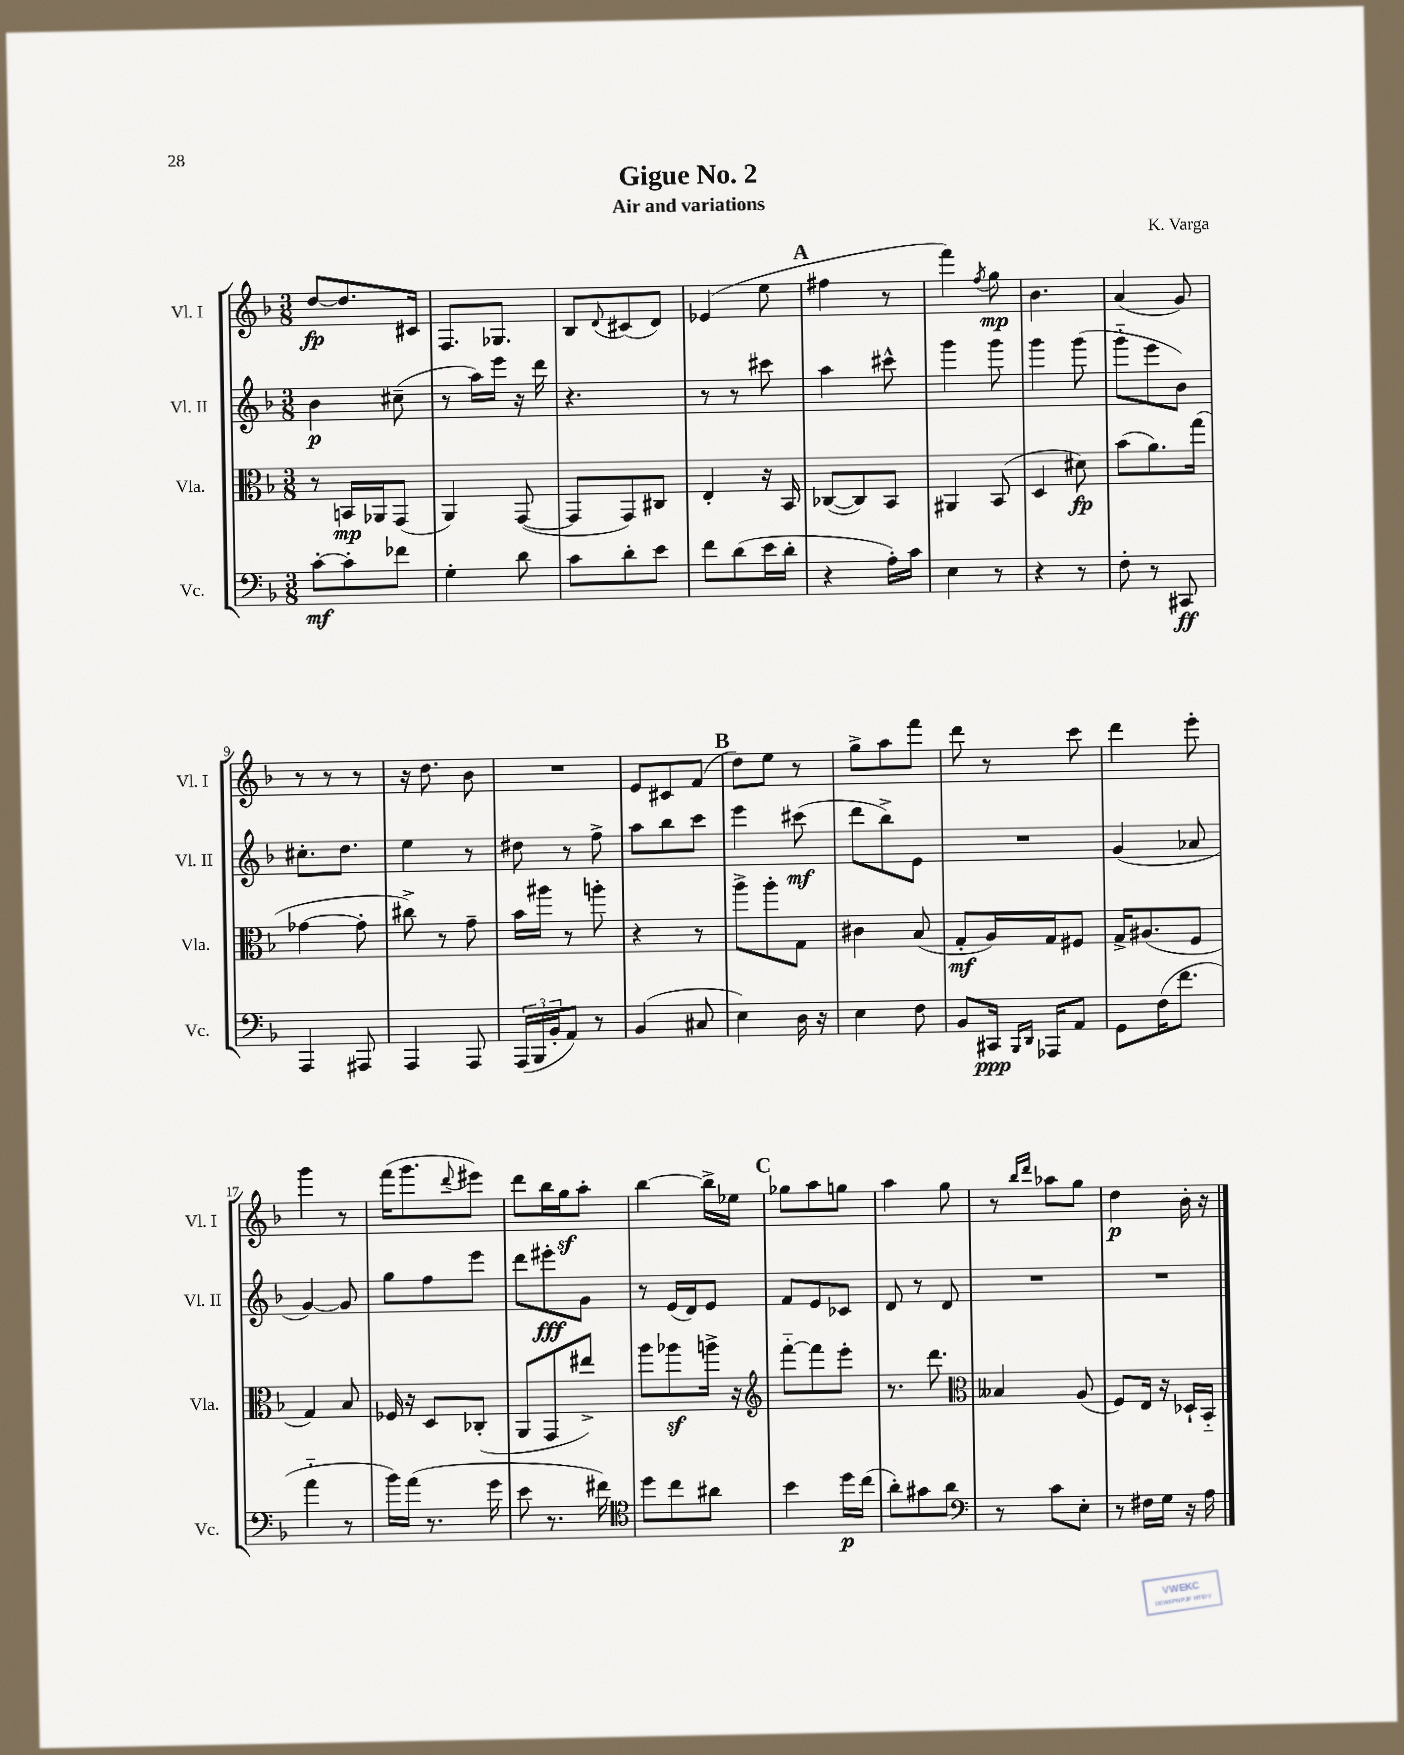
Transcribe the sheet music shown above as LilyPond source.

\header { title = "Gigue No. 2" composer = "K. Varga" subtitle = "Air and variations" }
<<
\new StaffGroup <<
\new Staff = "s0" \with { instrumentName = "Vl. I" shortInstrumentName = "Vl. I" } {
    \clef treble \key f \major \numericTimeSignature \time 3/8
    d''8~\fp d''8. cis'16 |
    f8. ges8. |
    bes8 \appoggiatura { d'8 } cis'8( d'8) |
    ees'4( e''8 |
    \mark \markup { \bold "A" } fis''4 r8 |
    f'''4) \acciaccatura { f''8 } g''8\mp |
    bes'4. |
    a'4( g'8) |
    r8 r8 r8 |
    r16 d''8. bes'8 |
    R4. |
    e'8 cis'8 f'8( |
    \mark \markup { \bold "B" } d''8) e''8 r8 |
    g''8-> a''8 f'''8 |
    d'''8 r8 c'''8 |
    d'''4 e'''8-. |
    g'''4 r8 |
    f'''16( g'''8. \appoggiatura { d'''8 } eis'''8) |
    d'''8 bes''16 g''16\sf a''8-. |
    bes''4~ bes''16-> ees''16 |
    \mark \markup { \bold "C" } ges''8 a''8 g''8 |
    a''4 g''8 |
    r8 \grace { bes''16 d'''16 } aes''8 g''8 |
    d''4\p bes'16-. r16 \bar "|." |
}
\new Staff = "s1" \with { instrumentName = "Vl. II" shortInstrumentName = "Vl. II" } {
    \clef treble \key f \major \numericTimeSignature \time 3/8
    bes'4\p cis''8--( |
    r8 a''16) e'''16 r16 d'''16 |
    r4. |
    r8 r8 cis'''8 |
    \mark \markup { \bold "A" } a''4 cis'''8-^ |
    g'''4 g'''8 |
    g'''4 g'''8( |
    g'''8-_ e'''8 bes'8) |
    cis''8.-. d''8. |
    e''4 r8 |
    dis''8 r8 f''8-> |
    a''8 bes''8 c'''8 |
    \mark \markup { \bold "B" } e'''4 cis'''8\mf( |
    d'''8 bes''8->) e'8 |
    R4. |
    g'4( aes'8 |
    g'4~) g'8 |
    g''8 f''8 e'''8 |
    d'''8 eis'''8-.\fff g'8 |
    r8 e'16( d'16) e'8 |
    \mark \markup { \bold "C" } f'8 e'8 ces'8 |
    d'8 r8 d'8 |
    R4. |
    R4. \bar "|." |
}
\new Staff = "s2" \with { instrumentName = "Vla." shortInstrumentName = "Vla." } {
    \clef alto \key f \major \numericTimeSignature \time 3/8
    r8 b,16\mp aes,16 g,8( |
    a,4) g,8~( |
    g,8 g,8) cis8 |
    e4-. r16 bes,16 |
    \mark \markup { \bold "A" } ces8~( ces8) bes,8 |
    ais,4 bes,8( |
    d4 dis'8\fp) |
    bes'8( a'8.) g''16( |
    ges'4~ ges'8-. |
    cis''8->) r8 g'8-- |
    bes'16 ais''16 r8 a''8-. |
    r4 r8 |
    \mark \markup { \bold "B" } a''8-> a''8-. g8 |
    cis'4 bes8( |
    g8-.\mf a16) g16 fis8 |
    g16-> ais8.( f8 |
    g4) bes8 |
    fes16 r16 d8 ces8-.( |
    a,8 g,8 eis''8->) |
    a''8 aes''8\sf a''16-> r16 |
    \mark \markup { \bold "C" } \clef treble f'''8~-_ f'''8 e'''8-. |
    r8. d'''8. |
    \clef alto beses4 a8( |
    f8) e16 r16 des16-! bes,16-_ \bar "|." |
}
\new Staff = "s3" \with { instrumentName = "Vc." shortInstrumentName = "Vc." } {
    \clef bass \key f \major \numericTimeSignature \time 3/8
    c'8~-.\mf c'8-. fes'8 |
    g4-. d'8 |
    c'8 d'8-. e'8 |
    f'8 d'8( e'16 d'16-. |
    \mark \markup { \bold "A" } r4 a16-.) c'16 |
    e4 r8 |
    r4 r8 |
    f8-. r8 cis,8\ff |
    a,,4 ais,,8 |
    a,,4 a,,8 |
    \tuplet 3/2 { a,,16( bes,,16 bes,16-. } a,8) r8 |
    bes,4( cis8 |
    \mark \markup { \bold "B" } e4) d16 r16 |
    e4 f8 |
    bes,8 cis,16\ppp \grace { bes,,16 d,16 } aes,,16 a,8 |
    g,8 f16( f'8. |
    a'4-_ r8 |
    bes'16) a'16( r8. g'16 |
    e'8 r8. fis'16) |
    \clef tenor d''8 c''8 ais'8 |
    \mark \markup { \bold "C" } bes'4 d''16\p c''16( |
    a'8-.) gis'8 a'8 |
    \clef bass r8 c'8 e8-. |
    r8 fis16 g16 r16 a16 \bar "|." |
}
>>
>>
